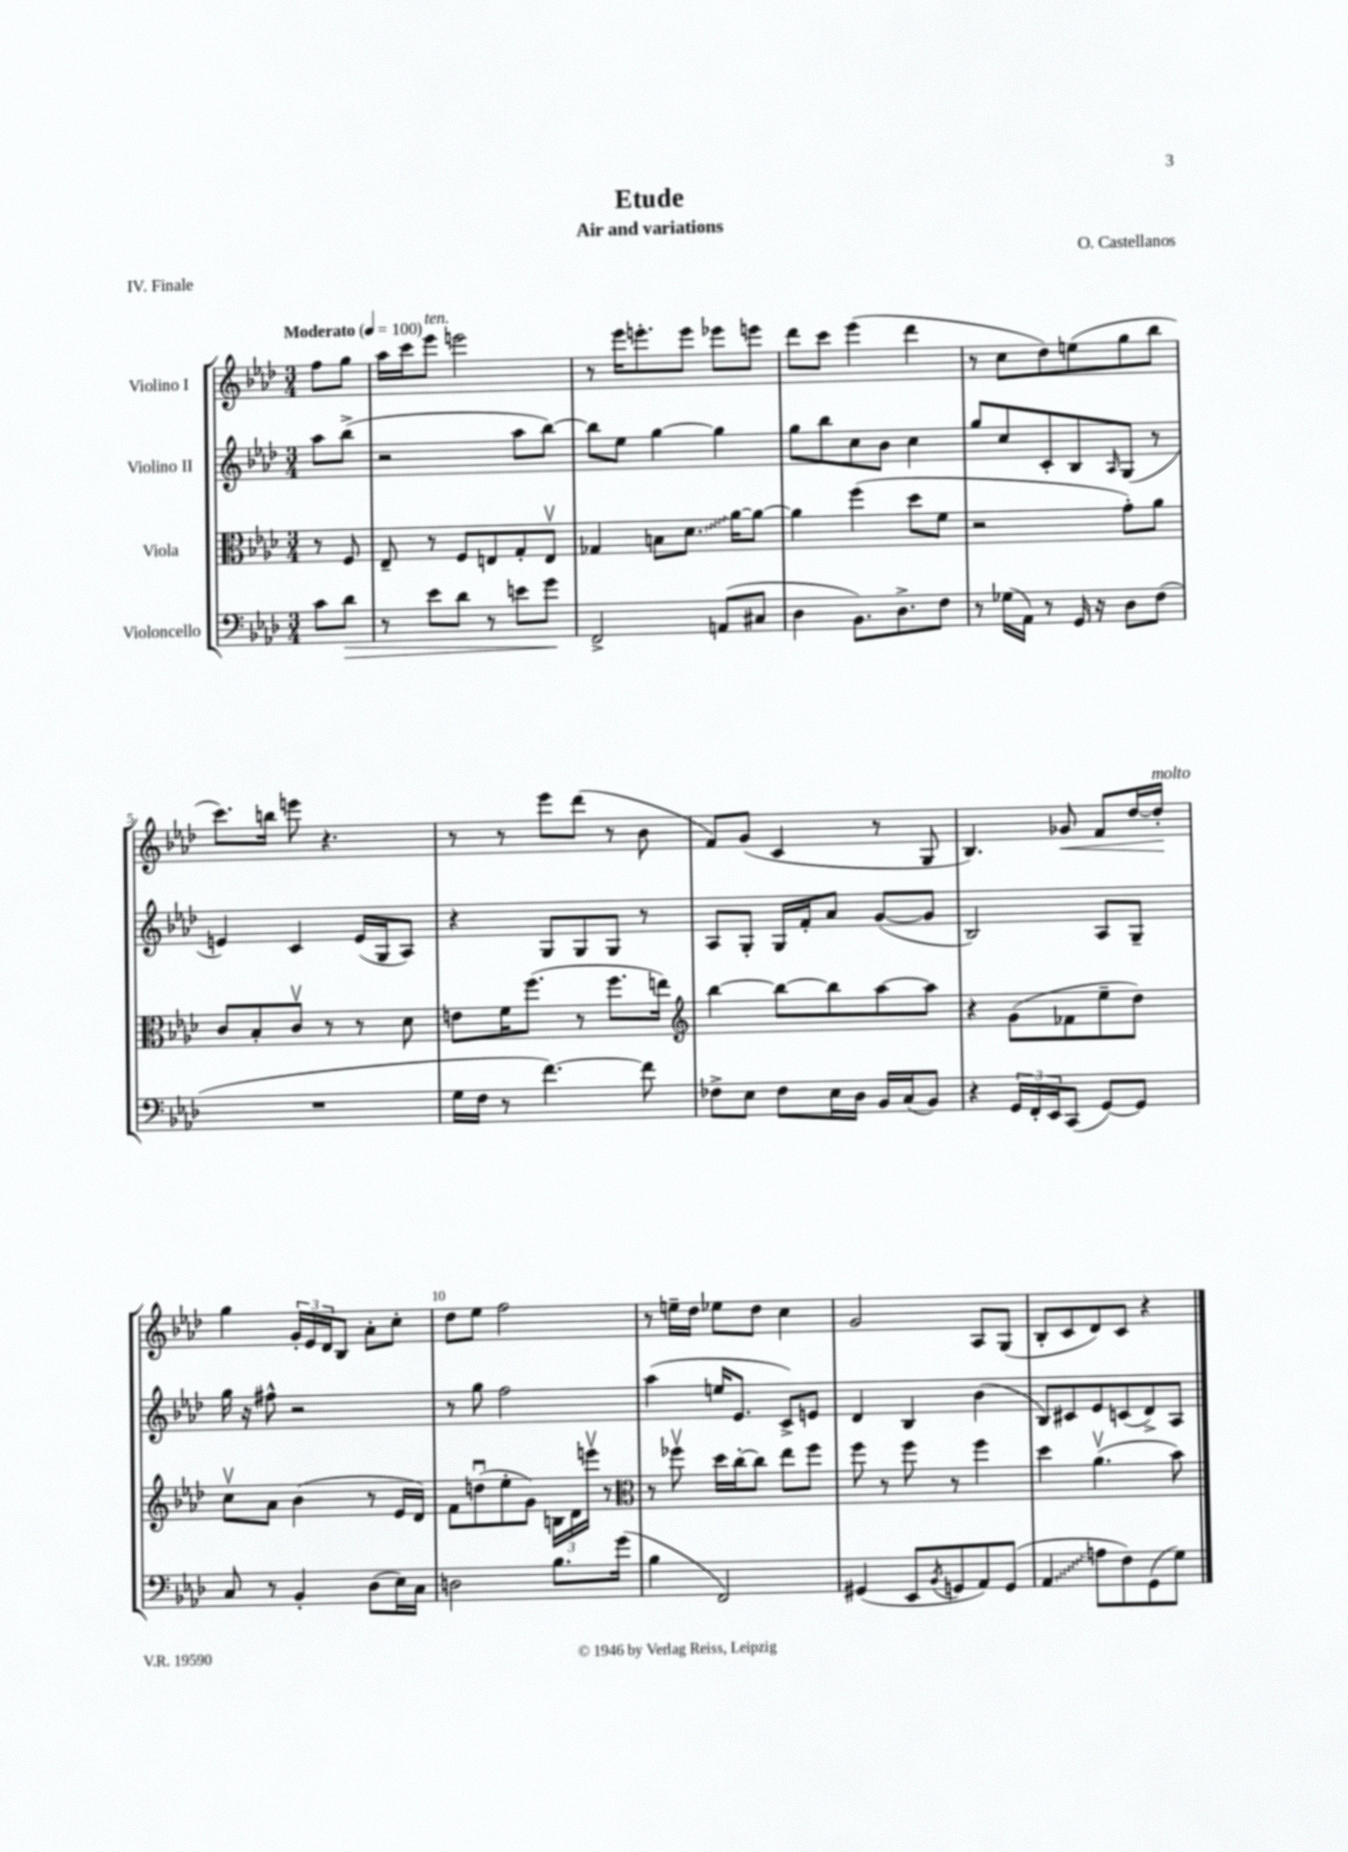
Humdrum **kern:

**kern	**kern	**kern	**kern
*staff4	*staff3	*staff2	*staff1
*clefF4	*clefC3	*clefG2	*clefG2
*k[b-e-a-d-]	*k[b-e-a-d-]	*k[b-e-a-d-]	*k[b-e-a-d-]
*M3/4	*M3/4	*M3/4	*M3/4
*MM100	*MM100	*MM100	*MM100
8c	8r	8aa-	8ff
8d-	8F	(8bb-^	8gg
=	=	=	=
8r	8E-~	2r	16aa-
.	.	.	16ccc
8e-	8r	.	8eee-
8d-	8F	.	2eee
8r	8E	.	.
8e	8G'	8aa-	.
8g	8Ev	[8bb-)	.
=	=	=	=
2FF^	4G-	8bb-]	8r
.	.	8ee-	16eee-
.	.	.	8.eee'
.	8B	[4gg	.
.	8.d-	.	8eee
(8AA	.	4gg]	8eee-
.	[16a-	.	.
8C#	8a-_	.	8eee
=	=	=	=
4D-	4a-]	8gg	8ddd-
.	.	8bb-	8ccc
8.BB-)	(4ff	8cc	(4eee-
.	.	8b-	.
8.D-^	.	.	.
.	8dd-	4cc	4ddd-
8F	8f	.	.
=	=	=	=
8r	2r	8gg	8r
(16G-	.	8cc	8cc
16AA-)	.	.	.
8r	.	8c'	8dd-)
16GG	.	8B-	(8ee
16r	.	.	.
.	.	16qqA-	.
8D-	8g')	(8G	8gg
(8F	8a-	8r	8bb-
=	=	=	=
2.r	8c	4e)	8.ccc)
.	8B-'	.	.
.	.	.	16bb
.	8cv	4c	8eee
.	8r	.	4.r
.	8r	(16e	.
.	.	16G	.
.	8d-	8A-)	.
=	=	=	=
16G	8e	4r	8r
16F	.	.	.
8r	16f	.	8r
.	(8.ff	.	.
[4.f)	.	8G	8eee-
.	8r	8G	(8ddd-
.	8.ff	8G	8r
8f]	.	8r	8b-
.	16ee)	.	.
=	=	=	=
*	*clefG2	*	*
8F-^	[4bb-	8A-	8f)
8E-	.	8G'	(8g
8F-	8bb-_	16G	4c
.	.	16f'	.
16E-	8bb-]	8a-	.
16D-	.	.	.
16BB-	[8aa-	([8g	8r
(16C	.	.	.
8BB-)	8aa-]	8g]	8G
=	=	=	=
4r	4r	2B-)	4.B-)
24GG	(8g	.	.
24FF'	.	.	.
24EE-	.	.	.
(8CC	8f-	.	8g-
[8GG)	8ee-~	8A-	8f
8GG]	8dd-)	8G~	[16dd-
.	.	.	16dd-']
=	=	=	=
8C	8ccv	16gg	4gg
.	.	16r	.
8r	8a-	8ff#^^	.
4BB-'	(4b-	2r	24g'
.	.	.	24e-
.	.	.	24d-
.	.	.	8B-
(8D-	8r	.	8a-'
16E-)	16e-	.	8cc'
16C	16d-)	.	.
=	=	=	=
2D	8f	8r	8dd-
.	(8ddu	8gg	8ee-
.	8ee-'	2ff	2ff
.	8g)	.	.
8.B-	24B	.	.
.	24d-	.	.
.	24eeev	.	.
.	8r	.	.
(16g	.	.	.
=	=	=	=
*	*clefC3	*	*
4B-	8r	(4aa-	8r
.	8ff-v	.	16ee~
.	.	.	16dd-
2FF)	16dd-	16ee	8ee-
.	[16cc'	8.e-	.
.	8cc]	.	8dd-
.	8ee-	8c^)	4cc
.	8ff-	8e	.
=	=	=	=
(4GG#	8ff	4d-	2g
.	8r	.	.
8EE-	8ff	4B-	.
8qBB-	.	.	.
8GG	8r	.	.
8AA-)	4ff	(4b-	8A-
(8GG	.	.	(8G
=	=	=	=
4AA-	4dd-	8B-)	8B-'
.	.	8c#	8c
8A	(4.a-v	8e-	8d-)
8F)	.	(8c	8c
(8GG	.	8d-^)	4r
8G)	8b-)	8A-	.
==	==	==	==
*-	*-	*-	*-
